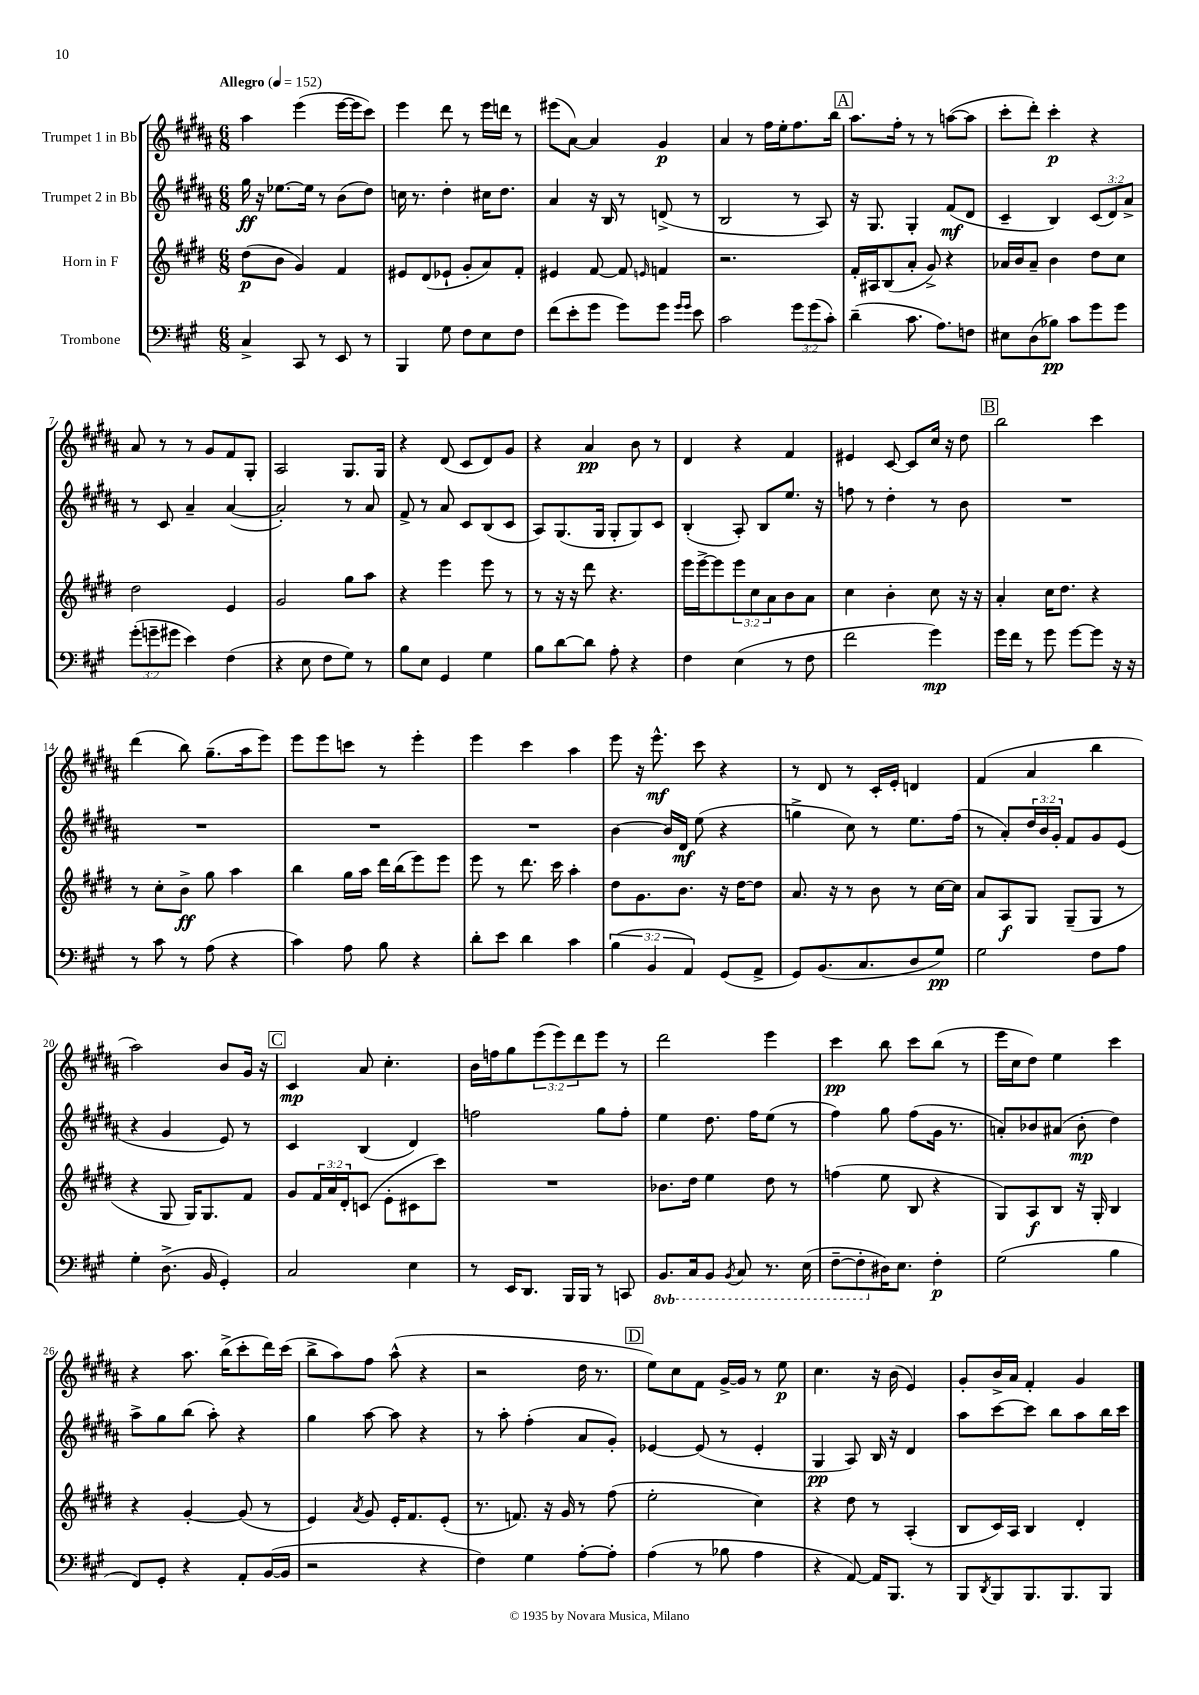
<<
\new StaffGroup <<
\new Staff = "s0" \with { instrumentName = "Trumpet 1 in Bb" } {
    \clef treble \key b \major \numericTimeSignature \time 6/8 \override Staff.TupletNumber.text = #tuplet-number::calc-fraction-text \tempo "Allegro" 4 = 152
    ais''4 e'''4( e'''16~ e'''16 cis'''8) |
    e'''4 dis'''8 r8 e'''16 d'''16 r8 |
    eis'''8( ais'8~) ais'4 gis'4\p |
    ais'4 r8 fis''16 e''16-. fis''8. b''16 |
    \mark \markup { \box "A" } ais''8. fis''16-. r8 r8 a''8~( a''8 |
    cis'''8-. dis'''8-.) cis'''4-.\p r4 |
    ais'8 r8 r8 gis'8 fis'8 gis8-. |
    ais2 gis8. gis16 |
    r4 dis'8( cis'8 dis'8) gis'8 |
    r4 ais'4\pp b'8 r8 |
    dis'4 r4 fis'4 |
    eis'4 cis'8~ cis'8 cis''16 r16 dis''8 |
    \mark \markup { \box "B" } b''2 cis'''4 |
    dis'''4( b''8) gis''8.--( ais''16 e'''8) |
    e'''8 e'''8 c'''8 r8 e'''4-. |
    e'''4 cis'''4 ais''4 |
    e'''8 r16 e'''8.-^\mf cis'''8 r4 |
    r8 dis'8 r8 cis'16-. e'16-. d'4 |
    fis'4( ais'4 b''4 |
    ais''2) b'8 gis'16 r16 |
    \mark \markup { \box "C" } cis'4\mp ais'8 cis''4.-. |
    b'16 f''16 gis''8 \tuplet 3/2 { e'''8( e'''8) dis'''8 } e'''8 r8 |
    dis'''2 e'''4 |
    cis'''4\pp b''8 cis'''8 b''8( r8 |
    e'''16 cis''16 dis''8) e''4 cis'''4 |
    r4 ais''8. b''16->( cis'''8-. dis'''16) cis'''16( |
    b''8-> ais''8) fis''8 ais''8-^( r4 |
    r2 dis''16 r8. |
    \mark \markup { \box "D" } e''8) cis''8 fis'8 gis'16~-> gis'16 r8 e''8\p |
    cis''4. r16 b'16( e'4) |
    gis'8-. b'16-> ais'16 fis'4-. gis'4 \bar "|." |
}
\new Staff = "s1" \with { instrumentName = "Trumpet 2 in Bb" } {
    \clef treble \key b \major \numericTimeSignature \time 6/8 \override Staff.TupletNumber.text = #tuplet-number::calc-fraction-text
    gis''16\ff r16 ees''8.~ ees''16 r8 b'8( dis''8) |
    c''16 r8. dis''4-. cis''16 dis''8. |
    ais'4 r16 b16 r8 d'8->( r8 |
    b2 r8 ais8) |
    \mark \markup { \box "A" } r16 gis8. gis4-. fis'8\mf( dis'8 |
    cis'4-- b4) \tuplet 3/2 { cis'8( dis'8) ais'8-> } |
    r8 cis'8 ais'4-- ais'4~( |
    ais'2-.) r8 ais'8 |
    fis'8-> r8 ais'8 cis'8 b8( cis'8 |
    ais8) gis8.( gis16 gis8-. gis8) cis'8 |
    b4-.( ais8-.) b8 e''8. r16 |
    f''8 r8 dis''4-. r8 b'8 |
    \mark \markup { \box "B" } R2. |
    R2. |
    R2. |
    R2. |
    b'4~ b'16 dis'16\mf e''8( r4 |
    g''4-> cis''8) r8 e''8. fis''16( |
    r8 ais'8-.) \tuplet 3/2 { dis''16 b'16 gis'16-. } fis'8 gis'8 e'8( |
    r4 gis'4 e'8) r8 |
    \mark \markup { \box "C" } cis'4 b4( dis'4) |
    f''2 gis''8 f''8-. |
    e''4 dis''8. fis''16 e''8( r8 |
    fis''4) gis''8 fis''8( gis'16 r8. |
    a'8-.) bes'8 ais'8( bes'8-.\mp dis''4) |
    ais''8-> gis''8 b''8( ais''8-.) r4 |
    gis''4 ais''8~ ais''8 r4 |
    r8 ais''8-. fis''4-.( ais'8 gis'8-.) |
    \mark \markup { \box "D" } ees'4~ ees'8( r8 ees'4-. |
    gis4\pp ais8) b16 r16 dis'4 |
    ais''8 cis'''8~ cis'''8 b''8 ais''8 b''16 cis'''16 \bar "|." |
}
\new Staff = "s2" \with { instrumentName = "Horn in F" } {
    \clef treble \key e \major \numericTimeSignature \time 6/8 \override Staff.TupletNumber.text = #tuplet-number::calc-fraction-text
    dis''8\p( b'8 gis'4) fis'4 |
    eis'8 dis'8( ees'8-! gis'8-. a'8) fis'8-. |
    eis'4 fis'8~ fis'8 \grace { e'16 } f'4 |
    r2. |
    \mark \markup { \box "A" } fis'16-. ais16 b8( a'8-. gis'8->) r4 |
    aes'16 b'16 aes'8-- b'4 dis''8 cis''8 |
    dis''2 e'4 |
    gis'2 gis''8 a''8 |
    r4 e'''4 e'''8 r8 |
    r8 r16 r16 dis'''8 r4. |
    e'''16 e'''16~-> e'''8 \tuplet 3/2 { e'''8 cis''8 a'8 } b'8 a'8 |
    cis''4 b'4-. cis''8 r16 r16 |
    \mark \markup { \box "B" } a'4-. cis''16 dis''8. r4 |
    r8 cis''8-. b'8->\ff gis''8 a''4 |
    b''4 gis''16 a''16 dis'''16 b''16( e'''8) e'''8 |
    e'''8 r8 dis'''8. cis'''16 a''4-. |
    dis''8 gis'8. b'8. r16 dis''16~ dis''8 |
    a'8. r16 r8 b'8 r8 cis''16~ cis''16 |
    a'8 a8\f gis8 gis8--( gis8 r8 |
    r4 gis8 gis16) gis8. fis'8 |
    \mark \markup { \box "C" } gis'8 \tuplet 3/2 { fis'16 a'16 dis'16-. } c'8( e'8-. cis'8 cis'''8) |
    R2. |
    bes'8. dis''16 e''4 dis''8 r8 |
    f''4( e''8 b8 r4 |
    gis8) a8\f b8 r16 gis16-. b4 |
    r4 gis'4~-. gis'8( r8 |
    e'4) \acciaccatura { a'8 } gis'8 e'16-. fis'8. e'8-.( |
    r8. f'8.) r16 gis'16 r8 fis''8( |
    \mark \markup { \box "D" } e''2-. cis''4) |
    r4 dis''8 r8 a4-.( |
    b8 cis'16) a16 b4 dis'4-. \bar "|." |
}
\new Staff = "s3" \with { instrumentName = "Trombone" } {
    \clef bass \key a \major \numericTimeSignature \time 6/8 \override Staff.TupletNumber.text = #tuplet-number::calc-fraction-text \set Staff.ottavationMarkups = #ottavation-simple-ordinals
    cis4-> cis,8 r8 e,8 r8 |
    b,,4 gis8 fis8 e8 fis8 |
    fis'8( e'8-. gis'8 gis'8) gis'8 \grace { gis'16 gis'16 } e'8 |
    cis'2 \tuplet 3/2 { gis'8 gis'8( cis'8-.) } |
    \mark \markup { \box "A" } d'4--( cis'8. a8.) f8 |
    eis8 d8( bes8\pp) cis'8 gis'8 gis'8 |
    \tuplet 3/2 { gis'8-.( g'8-- gis'8 } e'4) fis4( |
    r4 e8 fis8 gis8) r8 |
    b8 e8 gis,4 gis4 |
    b8 d'8~ d'8 a8-. r4 |
    fis4 e4( r8 fis8 |
    fis'2 gis'4\mp) |
    \mark \markup { \box "B" } gis'16 fis'16 r8 gis'8 gis'8~ gis'8 r16 r16 |
    r8 cis'8 r8 a8( r4 |
    cis'4) a8 b8 r4 |
    d'8-. e'8 d'4 cis'4 |
    \tuplet 3/2 { b4( b,4 a,4) } gis,8( a,8-> |
    gis,8) b,8.( cis8. d8 gis8\pp) |
    gis2 fis8 a8 |
    gis4-. d8.->( b,16 gis,4-.) |
    \mark \markup { \box "C" } cis2 e4 |
    r8 e,16 d,8. b,,16 b,,16 r8 c,8 |
    \ottava #-1 b,,8. cis,16 b,,8 \acciaccatura { b,,8 } cis,8 r8. e,16( |
    fis,8~-- fis,8-. \ottava #0 dis16) e8. fis4-.\p |
    gis2( b4 |
    fis,8) gis,8-. r4 a,8-. b,16~( b,16 |
    r2 r4 |
    fis4) gis4 a8~-. a8-. |
    \mark \markup { \box "D" } a4( r8 bes8 a4 |
    r4 a,8~) a,16 b,,8. r8 |
    b,,8 \acciaccatura { d,8 } b,,8 b,,8. b,,8. b,,8 \bar "|." |
}
>>
>>
